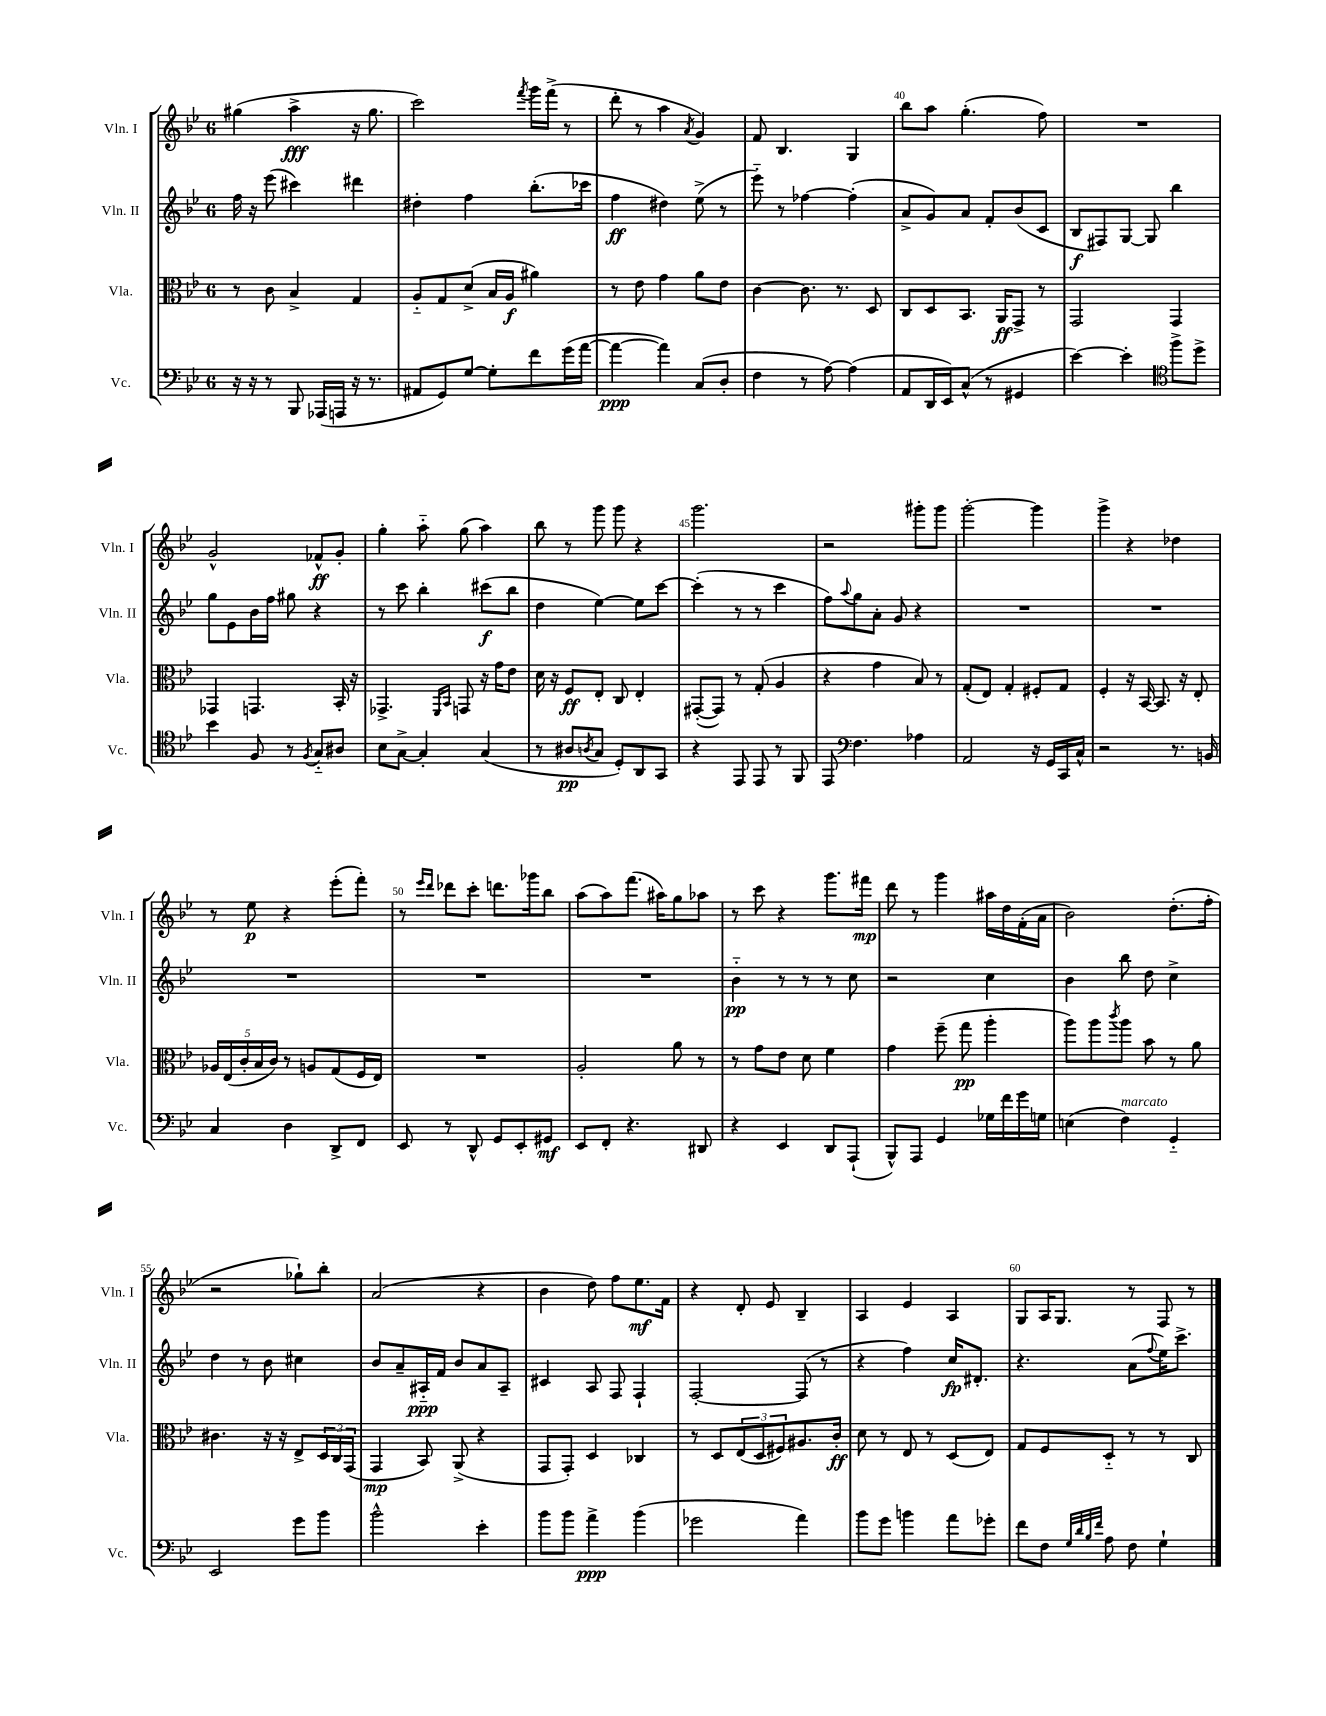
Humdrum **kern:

**kern	**kern	**kern	**kern
*staff4	*staff3	*staff2	*staff1
*clefF4	*clefC3	*clefG2	*clefG2
*k[b-e-]	*k[b-e-]	*k[b-e-]	*k[b-e-]
*M6/8	*M6/8	*M6/8	*M6/8
16r	8r	16ff\	(4gg#\
16r	.	16r	.
8r	8c\	(8eee-\	.
8BBB-/	4B-^/	4ccc#\)	4aa^\
(16AAA-/LL	.	.	.
16AAA/JJ	.	.	.
16r	4G/	4ddd#\	16r
8.r	.	.	8.gg#\
=	=	=	=
8AA#/L	8A'~/L	4dd#'\	2ccc\)
8GG/)	8G/	.	.
[8G/J	(8d^/J	4ff\	.
8G'\]L	16B-/LL	.	.
.	16A/JJ	.	.
.	.	.	8qfff/
8f\	4a#\)	(8.bb-'\L	16ggg\LL
.	.	.	(16fff^\JJ
(16g\L	.	.	8r
[16a\JJ	.	16ccc-\Jk	.
=	=	=	=
4a\_	8r	4ff\	8ddd'\
.	8e-\	.	8r
4a\])	4g\	4dd#\)	4aa\
.	.	.	8qa/
(8C/L	8a\L	(8ee-^\	4g/)
8D'/J	8e-\J	8r	.
=	=	=	=
4F\	[4c\	8eee-'~\)	8f/
.	.	8r	4.B-/
8r	8.c\]	[4ff-\	.
[8A\)	.	.	.
.	8.r	.	.
(4A\]	.	(4ff-'\]	4G/
.	8D/	.	.
=	=	=	=
8AA/L	8C/L	8a^/L	8bb-\L
16DD/L	8D/	8g/)	8aa\J
16EE-/J)	.	.	.
(8C^^/J	8.BB-/J	8a/J	(4.gg'\
8r	.	8f'/L	.
.	16AA/LK	.	.
4GG#/	8GG^/J	(8b-/	.
.	8r	8c/J	8ff\)
=	=	=	=
[4e-\)	2GG/	8B-/L	2.r
.	.	8F#/)	.
4e-'\]	.	[8G/J	.
.	.	8G/]	.
*clefC4	*	*	*
8ff^\L	4GG/	4bb-\	.
8dd^\J	.	.	.
=	=	=	=
4b-\	4GG-/	8gg\L	2g^^/
.	.	8e-\	.
8F/	4.GG/	16b-\L	.
.	.	16ff\JJ	.
8r	.	8gg#\	.
8qF/	.	.	.
8G'~/L	.	4r	8f-^^/L
8A#/J	16BB-'/	.	8g'/J
.	16r	.	.
=	=	=	=
8B-\L	4.GG-^/	8r	4gg'\
[8G^\J	.	8ccc\	.
4G'/]	.	4bb-'\	8aa'~\
.	16qqFF/LL	.	.
.	16qqBB-/JJ	.	.
.	8GG/	.	(8gg\
(4G/	16r	(8ccc#\L	4aa\)
.	16g\LK	.	.
.	8e-\J	8bb-\J	.
=	=	=	=
8r	16d\	4dd\	8bb-\
.	16r	.	.
8A#/L	8F/L	.	8r
8qA/	.	.	.
8G/J	8E-'/J	[4ee-\)	8ggg\
8D'/L)	8C/	.	8ggg\
8AA/	4E-'/	8ee-\]L	4r
8GG/J	.	[8ccc\J	.
=	=	=	=
4r	([8GG#'/L	(4ccc'\]	2.ggg\
.	8GG#/]J)	.	.
8EE-/	8r	8r	.
8EE-/	(8G'/	8r	.
8r	4A/	4ccc\	.
8FF/	.	.	.
=	=	=	=
8EE-/	4r	8ff\L)	2r
*clefF4	*	*	*
.	.	8qqaa/	.
4.F\	.	8gg\	.
.	4g\	8a'\J	.
.	.	8g/	.
4A-\	8B-/)	4r	8ggg#'\L
.	8r	.	8ggg#\J
=	=	=	=
2AA/	(8G'/L	2.r	[2ggg'\
.	8E-/J)	.	.
.	4G'/	.	.
16r	8F#'/L	.	4ggg\]
16GG/LL	.	.	.
16CC/	8G/J	.	.
16C^^/JJ	.	.	.
=	=	=	=
2r	4F'/	2.r	4ggg^\
.	16r	.	4r
.	[16BB-/	.	.
.	8.BB-/]	.	.
8.r	.	.	4dd-\
.	16r	.	.
.	8E-'/	.	.
16BB/	.	.	.
=	=	=	=
4C/	20A-/LL	2.r	8r
.	(20E-/	.	.
.	20c'/	.	.
.	.	.	8ee-\
.	20B-/	.	.
.	20c/JJ)	.	.
4D\	8r	.	4r
.	8A/L	.	.
8DD^/L	(8G/	.	(8eee-'\L
8FF/J	16F/L	.	8fff'\J)
.	16E-/JJ)	.	.
=	=	=	=
8EE-/	2.r	2.r	8r
.	.	.	16qqeee-/LL
.	.	.	16qqddd/JJ
8r	.	.	8ddd-\L
8DD^^/	.	.	8ccc'\J
8GG/L	.	.	8.ddd\L
8EE-'/	.	.	.
.	.	.	16ggg-\k
8GG#/J	.	.	8bb-\J
=	=	=	=
8EE-/L	2A'/	2.r	(8aa\L
8FF'/J	.	.	8aa\)
4.r	.	.	(8.fff\J
.	.	.	16aa#\LK)
.	8a\	.	8gg\
8DD#/	8r	.	8aa-\J
=	=	=	=
4r	8r	4b-'~\	8r
.	8g\L	.	8ccc\
4EE-/	8e-\J	8r	4r
.	8d\	8r	.
8DD/L	4f\	8r	8.ggg\L
(8AAA`/J	.	8cc\	.
.	.	.	16fff#\Jk
=	=	=	=
8BBB-^^/L)	4g\	2r	8ddd\
8AAA/J	.	.	8r
4GG/	(8ff~\	.	4ggg\
.	8gg\	.	.
16G-\LL	4aa'\	4cc\	16aa#\LL
16f\	.	.	16dd\
16g\	.	.	(16f'\
16G\JJ	.	.	16a\JJ
=	=	=	=
(4E\	8aa\L)	4b-\	2b-\)
.	8aa\	.	.
.	8qccc/	.	.
4F\)	8aa\J	8bb-\	.
.	8b-\	8dd\	.
4GG'~/	8r	4cc^\	(8.dd'\L
.	8a\	.	.
.	.	.	16ff'\Jk
=	=	=	=
2EE-/	4.c#\	4dd\	2r
.	.	8r	.
.	16r	8b-\	.
.	16r	.	.
8g\L	8E-^/L	4cc#\	8gg-`\L)
8b-\J	24D/L	.	8bb-'\J
.	24C/	.	.
.	(24GG/JJ	.	.
=	=	=	=
2b-^^\	4GG/	8b-/L	(2a/
.	.	8a~/	.
.	8BB-/)	16A#'~/L	.
.	.	16f/JJ	.
.	(8AA^/	8b-/L	.
4e-'\	4r	8a/	4r
.	.	8A#~/J	.
=	=	=	=
8b-\L	8GG/L	4c#/	4b-\
8b-\J	8GG'/J)	.	.
4a^\	4D/	8A/	8dd\)
.	.	8F/	8ff\L
(4b-\	4C-/	4F`/	8.ee-\
.	.	.	16f\Jk
=	=	=	=
2g-\	8r	[2F'/	4r
.	8D/L	.	.
.	(12E-/	.	8d'/
.	12D/	.	.
.	.	.	8e-/
.	12F#/)	.	.
4a\)	8.A#/	(8F/]	4B-~/
.	.	8r	.
.	16c'/Jk	.	.
=	=	=	=
8b-\L	8d\	4r	4A/
8g\J	8r	.	.
4b\	8E-/	4ff\)	4e-/
.	8r	.	.
8a\L	(8D/L	16cc/LK	4A/
.	.	8.d#'/J	.
8g-'\J	8E-/J)	.	.
=	=	=	=
8f\L	8G/L	4.r	8G/L
8F\J	8F/	.	16A/K
.	.	.	8.G/J
32qqG/LLL	.	.	.
32qqd/	.	.	.
32qqB-/	.	.	.
32qqf/JJJ	.	.	.
8A\	8D'~/J	.	.
8F\	8r	(8a\L	8r
.	.	8qqff/	.
4G`\	8r	16ee-\K)	8F/
.	.	8.ccc^\J	.
.	8C/	.	8r
==	==	==	==
*-	*-	*-	*-
